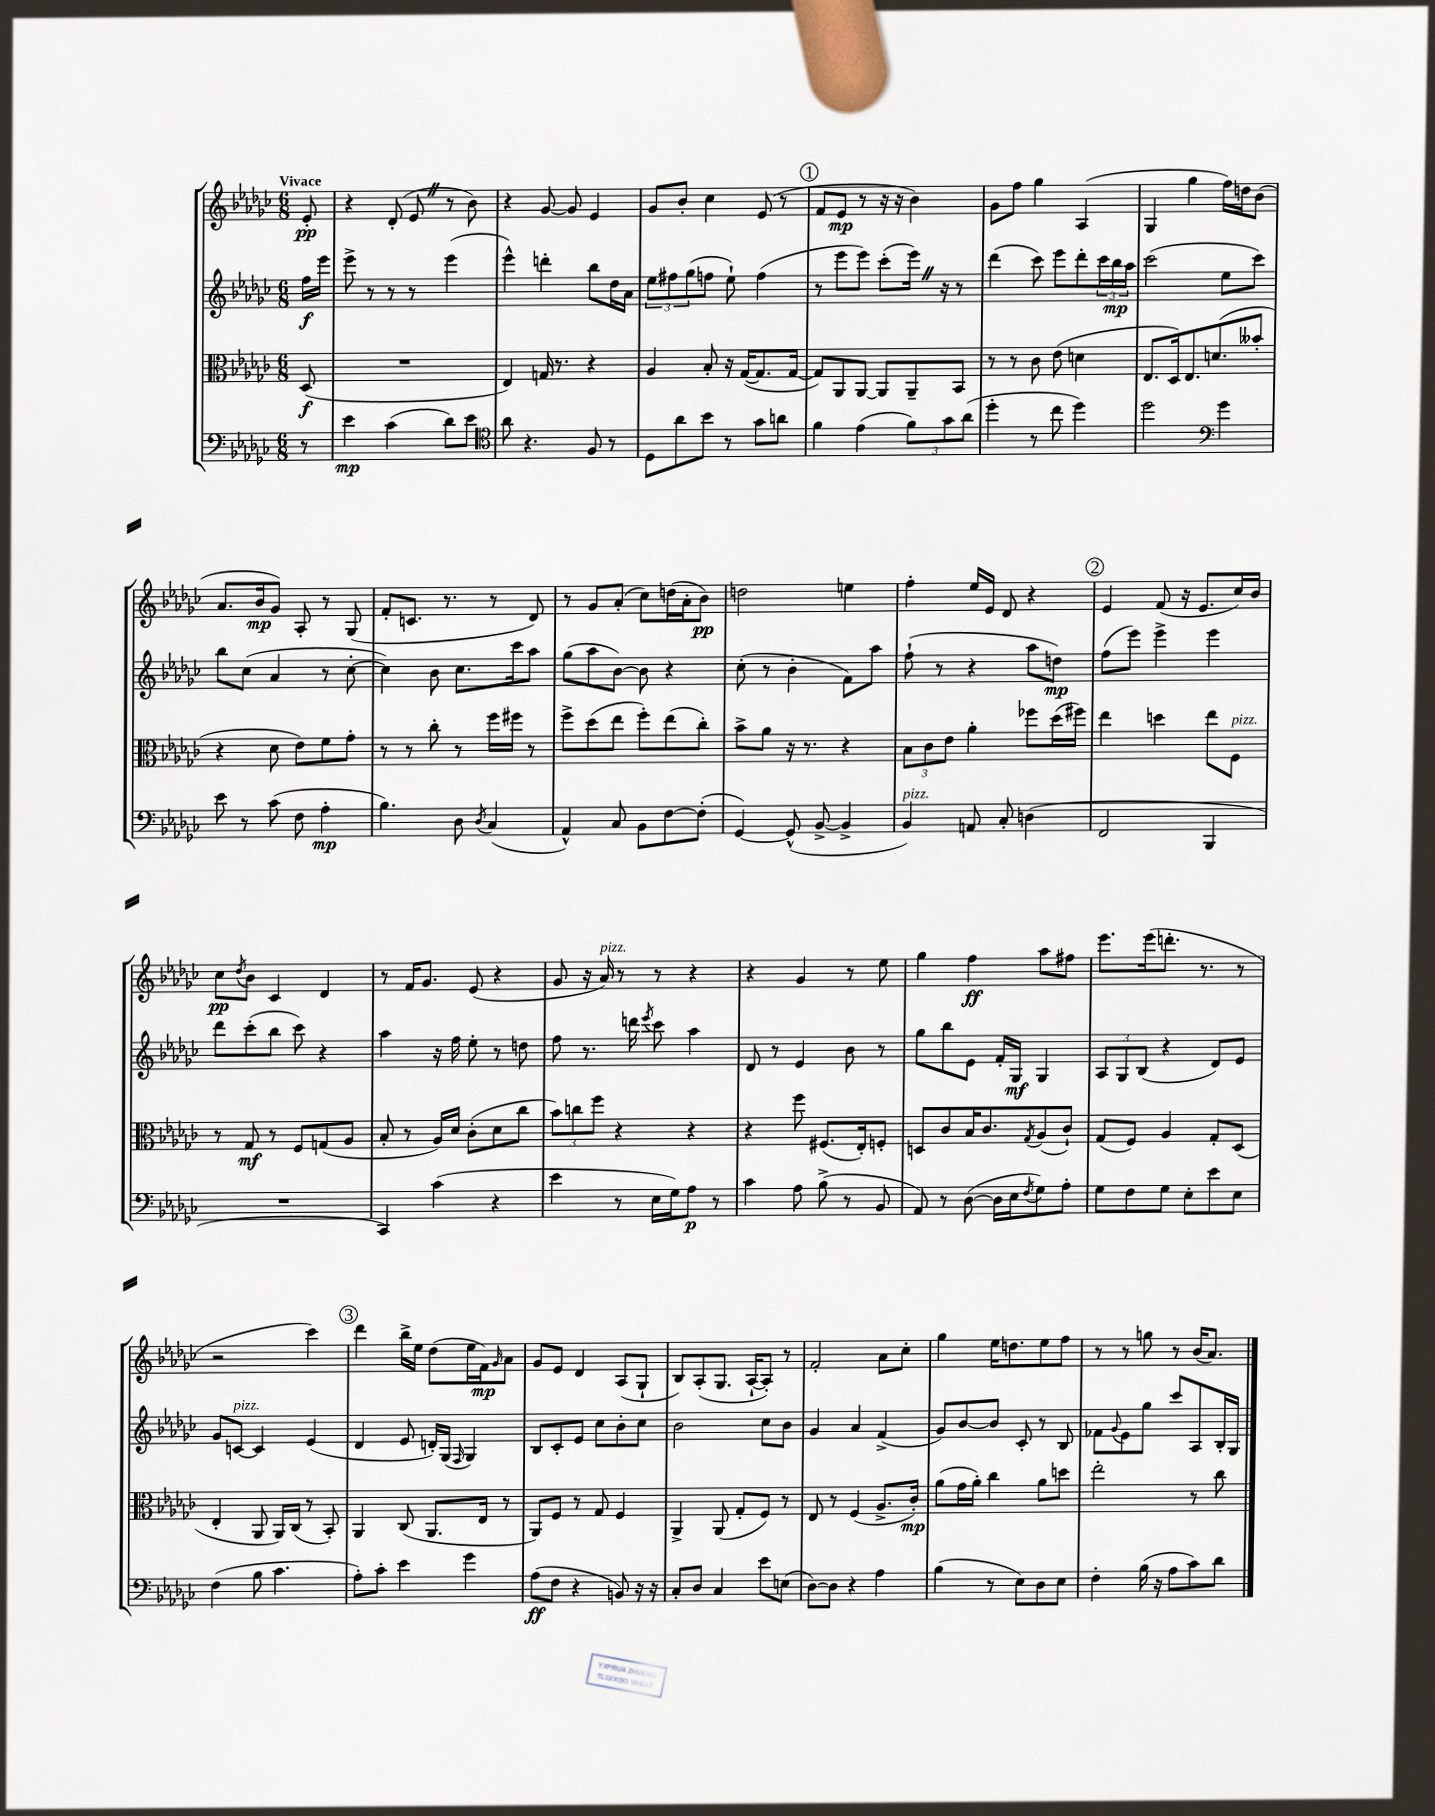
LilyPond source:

<<
\new StaffGroup <<
\new Staff = "s0" {
    \clef treble \key ges \major \numericTimeSignature \time 6/8 \partial 8 \tempo "Vivace"
    ees'8-.\pp |
    r4 des'8-.( ees'8 \once \override BreathingSign.text = \markup { \musicglyph "scripts.caesura.straight" } \breathe r8 bes'8) |
    r4 ges'8~ ges'8 ees'4 |
    ges'8 bes'8-. ces''4 ees'8( r8 |
    \mark \markup { \circle "1" } f'8 ees'8\mp r8 r16 r16 bes'4) |
    ges'8 f''8 ges''4 aes4( |
    ges4 ges''4 f''16) d''16 bes'8( |
    aes'8. bes'16\mp ges'8) aes8-. r8 ges8( |
    f'8-. c'8. r8. r8 des'8) |
    r8 ges'8 aes'8-.( ces''8) d''16( aes'16-. bes'8\pp) |
    d''2 e''4 |
    f''4-. ees''16 ees'16 des'8 r4 |
    \mark \markup { \circle "2" } ees'4 f'8( r16 ees'8. ces''16) bes'16 |
    ces''8\pp \acciaccatura { des''8 } bes'8 ces'4 des'4 |
    r8 f'16 ges'8. ees'8( r4 |
    ges'8 r16 aes'16^\markup { \italic "pizz." }) r8 r8 r4 |
    r4 ges'4 r8 ees''8 |
    ges''4 f''4\ff aes''8 fis''8 |
    ees'''8. ees'''16( d'''8.-. r8. r8 |
    r2 ces'''4) |
    \mark \markup { \circle "3" } des'''4 bes''16-> ees''16 des''8( ees''16 f'16\mp) \grace { ges'16 } aes'8 |
    ges'8 ees'8 des'4 aes8( ges8-! |
    bes8) aes8-.( ges8. aes16~-! aes8-.) r8 |
    f'2-. aes'8 ces''8-. |
    ges''4 ees''16 d''8. ees''8 f''8 |
    r8 r8 g''8 r8 bes'16( aes'8.) \bar "|." |
}
\new Staff = "s1" {
    \clef treble \key ges \major \numericTimeSignature \time 6/8 \partial 8
    f''16\f ees'''16 |
    ees'''8-> r8 r8 r8 ees'''4( |
    ees'''4-^) d'''4-. bes''8 des''16 aes'16 |
    \tuplet 3/2 { ees''8 fis''8 ges''8( } f''8 ees''8-!) f''4( |
    \mark \markup { \circle "1" } r8 ees'''8 ees'''8) ces'''8-.( ees'''16) \once \override BreathingSign.text = \markup { \musicglyph "scripts.caesura.straight" } \breathe r16 r8 |
    des'''4( ces'''8) ees'''8 des'''8-. \tuplet 3/2 { ces'''16 bes''16\mp aes''16 } |
    ces'''2( ees''8 ces'''8) |
    bes''8 ces''8( aes'4 r8 ces''8~-. |
    ces''4) bes'8 ces''8. ces'''16 aes''8 |
    ges''8( aes''8 bes'8~) bes'8 r4 |
    ces''8-.( r8 bes'4-. f'8) aes''8 |
    f''8-!( r8 r4 aes''8 d''8\mp) |
    \mark \markup { \circle "2" } f''8( ees'''8) ees'''4-> ees'''4 |
    des'''8 ces'''8-.( bes''8 ces'''8) r4 |
    aes''4 r16 f''16 ees''8-. r8 d''8 |
    f''8 r8. d'''16 \acciaccatura { ees'''8 } ces'''8 aes''4 |
    des'8 r8 ees'4 bes'8 r8 |
    ges''8 bes''8 ees'8 f'16-. ges16\mf ges4 |
    \tuplet 3/2 { aes8 ges8 bes8( } r4 des'8) ees'8 |
    ges'8 c'8~^\markup { \italic "pizz." } c'4 ees'4( |
    \mark \markup { \circle "3" } des'4 ees'8 d'16-.) ges16( \grace { f16 } ges4) |
    bes8 ces'8-. ees'8 ces''8 bes'8-. ces''8 |
    bes'2 ces''8 bes'8 |
    ges'4 aes'4 f'4->( |
    ges'8) bes'8~ bes'8 ces'8-. r8 bes8 |
    fes'8 \appoggiatura { ges'8 } ees'8 ges''8 ces'''8 aes8 bes16-. ges16 \bar "|." |
}
\new Staff = "s2" {
    \clef alto \key ges \major \numericTimeSignature \time 6/8 \partial 8
    des8\f( |
    R2. |
    ees4) g16 r8. r4 |
    aes4 bes8-. r16 ges16~( ges8. ges16~ |
    \mark \markup { \circle "1" } ges8) aes,8 aes,8~ aes,8 aes,8-- bes,8 |
    r8 r8 ces'8 ees'8( d'4 |
    ees8. des16) ees8. d'8.( beses'8-. |
    r4 des'8 ees'8) f'8 ges'8-. |
    r8 r8 ces''8-. r8 f''16 fis''16 r8 |
    f''8-> des''8( ees''8 f''8-.) ees''8( ces''8-.) |
    bes'8-> aes'8 r16 r8. r4 |
    \tuplet 3/2 { bes8 ces'8 ees'8 } aes'4-. fes''8 des''16( fis''16) |
    \mark \markup { \circle "2" } ees''4 d''4 ees''8 f8^\markup { \italic "pizz." } |
    r8 ges8\mf r8 f8 g8( aes8 |
    bes8-. r8 aes16) des'16 ces'8-.( des'8 ces''8 |
    \tuplet 3/2 { bes'8) c''8 f''8 } r4 r4 |
    r4 f''8 fis8.( ees16-.) f8-. |
    d8 ces'8 bes16 ces'8. \acciaccatura { ges8 } aes8( ces'8-!) |
    ges8( f8) aes4 ges8-. des8( |
    ees4-. aes,8 aes,16) ces16( r8 bes,8-.) |
    \mark \markup { \circle "3" } aes,4 ces8( aes,8. ees16 r8 |
    aes,8) f8 r8 ges8 f4 |
    aes,4-> aes,8( ges8-. f8) r8 |
    ees8 r8 f4( aes8.-> ces'16-.\mp) |
    aes'8( ges'16 aes'16-.) ces''4 aes'8 d''8 |
    ees''2-. r8 ces''8 \bar "|." |
}
\new Staff = "s3" {
    \clef bass \key ges \major \numericTimeSignature \time 6/8 \partial 8
    r8 |
    ees'4\mp ces'4( des'8) ees'8 |
    \clef tenor aes'8 r4. f8 r8 |
    des8 aes'8 bes'8 r8 ges'8 a'8 |
    \mark \markup { \circle "1" } f'4 ees'4( \tuplet 3/2 { f'8) ges'8 aes'8( } |
    des''4-. r8 ces''8 des''4) |
    des''2 \clef bass ges'4 |
    ees'8 r8 ces'8( f8 aes4-.\mp |
    bes4.) des8 \acciaccatura { des8 } ces4( |
    aes,4-^) ces8 bes,8 f8~ f8-.( |
    ges,4~) ges,8-^( bes,8~-> bes,4-> |
    bes,4^\markup { \italic "pizz." }) a,8 ces8-. d4( |
    \mark \markup { \circle "2" } f,2 bes,,4 |
    R2. |
    ces,4) ces'4( r4 |
    ees'4 r8 ees16 ges16) aes8\p r8 |
    ces'4 aes8 bes8->( r8 bes,8 |
    aes,8) r8 des8~( des16 ees16 \acciaccatura { f8 } ges8) aes8-. |
    ges8 f8 ges8 ees8-. ees'8 ees8 |
    f4( bes8 ces'4. |
    \mark \markup { \circle "3" } aes8-.) ces'8-. ees'4 ges'4 |
    aes8\ff( f8 r4 b,8) r16 r16 |
    ces8-. des8 ces4 ees'8 e8( |
    des8~) des8 r4 aes4 |
    bes4( r8 ees8) des8 ees8 |
    f4-. bes16( r16 aes8 ces'8) des'8 \bar "|." |
}
>>
>>
\layout { \context { \Score \remove "Bar_number_engraver" } }
